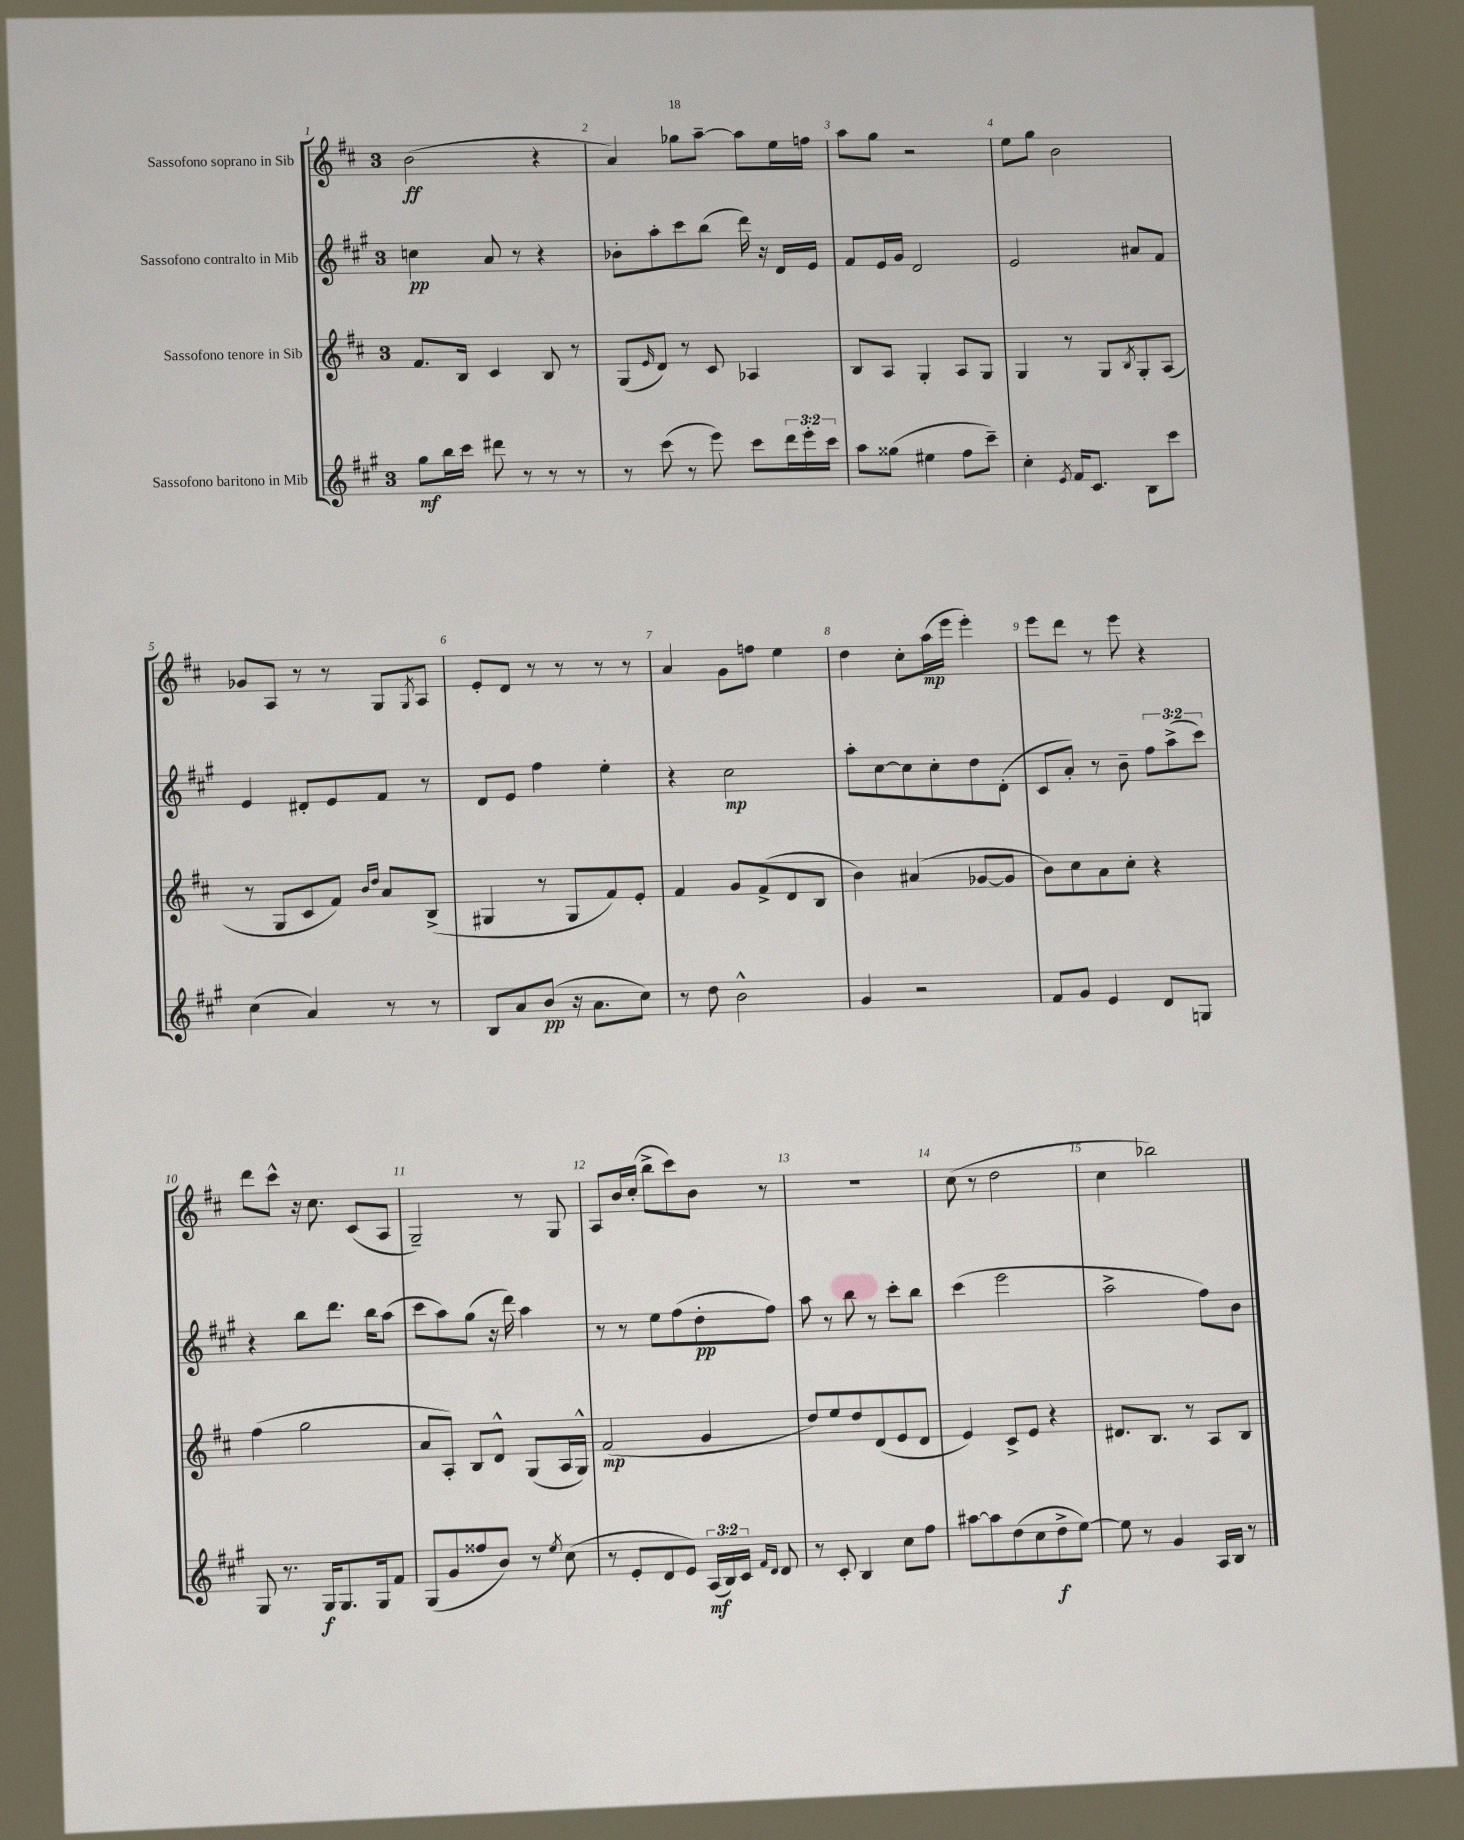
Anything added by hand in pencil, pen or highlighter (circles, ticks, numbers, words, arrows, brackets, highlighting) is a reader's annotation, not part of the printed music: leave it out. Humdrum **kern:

**kern	**kern	**kern	**kern
*staff4	*staff3	*staff2	*staff1
*clefG2	*clefG2	*clefG2	*clefG2
*k[f#c#g#]	*k[f#c#]	*k[f#c#g#]	*k[f#c#]
*M3/4	*M3/4	*M3/4	*M3/4
8gg#\L	8.f#/L	4cc\	(2b\
16bb\L	.	.	.
16ccc#\JJ	16B/Jk	.	.
8ddd#\	4c#/	8a/	.
8r	.	8r	.
8r	8B/	4r	4r
8r	8r	.	.
=	=	=	=
8r	(8G/L	8b-'\L	4a/)
.	16qqe/	.	.
(8ccc#\	8d/J)	8aa'\	.
8r	8r	8ccc#\	8gg-\L
8eee\)	8c#/	(8bb\J	[8aa~\J
8ccc#\L	4A-/	16ddd\)	8aa\]L
.	.	16r	.
24ddd\L	.	16d/LL	16ee\L
24eee'\	.	.	.
.	.	16e/JJ	16ff\JJ
24ccc#\JJ	.	.	.
=	=	=	=
8aa\L	8B/L	8f#/L	8aa\L
(8gg##\J	8A/J	16e/L	8gg\J
.	.	16g#/JJ	.
4ee#\	4G'/	2d/	2r
8ff#\L	8A/L	.	.
8ccc#~\J)	8G/J	.	.
=	=	=	=
4cc#'\	4G/	2e/	8ee\L
.	.	.	8gg\J
8qe/	.	.	.
16f#/LK	8r	.	2b\
8.c#/J	.	.	.
.	8G/L	.	.
.	8qB/	.	.
8B\L	8G'/	8a#/L	.
8ccc#\J	(8A/J	8f#/J	.
=	=	=	=
(4cc#\	8r	4e/	8g-/L
.	8G/L	.	8A/J
4a/)	8c#/	8d#'/L	8r
.	8f#/J)	8e/	8r
.	16qqb/LL	.	.
.	16qqdd/JJ	.	.
8r	8a/L	8f#/J	8G/L
.	.	.	8qG/
8r	(8B^/J	8r	8A/J
=	=	=	=
8B/L	4G#/	8d/L	8e'/L
8a/	.	8e/J	8d/J
(8b/J	8r	4ff#\	8r
16r	8G#/L	.	8r
8.a\L	.	.	.
.	8f#/)	4ee'\	8r
8cc#\J)	8e'/J	.	8r
=	=	=	=
8r	4f#/	4r	4a/
8dd\	.	.	.
2b^^\	8g/L	2cc#\	8g\L
.	(8f#^/	.	8ff\J
.	8d/	.	4ee\
.	8B/J	.	.
=	=	=	=
4g#/	4b\)	8aa'\L	4dd\
.	.	[8cc#\	.
2r	(4a#/	8cc#\]	8cc#'\L
.	.	8cc#'\	(16aa\L
.	.	.	16eee\JJ
.	[8g-/L	8dd\	4eee'\)
.	8g-/]J	(8d'\J	.
=	=	=	=
8f#/L	8b\L)	8c#/L	8eee\L
8g#/J	8cc#\	8a'/J)	8ddd\J
4e/	8a\	8r	8r
.	8cc#'\J	8b~\	8eee\
8d/L	4r	12ff#\L	4r
.	.	(12aa^\	.
8G/J	.	.	.
.	.	12ccc#\J)	.
=	=	=	=
8G#/	(4ff#\	4r	8ddd\L
8.r	.	.	8ccc#^^\J
.	2gg\	8bb\L	16r
16G#/LK	.	.	8.cc#\
8.G#/	.	8.ddd\J	.
.	.	.	(8c#/L
16G#/k	.	16bb\LK	.
8f#/J	.	(8aa\J	8A/J
=	=	=	=
(8G#/L	8a/L	8ccc#\L	2G~/)
8g#/	8A'/J)	8aa\)	.
8ff##/	8B/L	(8gg#\J	.
8b/J)	8d^^/J	16r	.
.	.	16ddd\)	.
8r	(8G/L	4aa\	8r
8qee/	.	.	.
(8cc#\	16A/L	.	8G/
.	16G^^/JJ)	.	.
=	=	=	=
8r	(2f#/	8r	8A/L
8e'/L	.	8r	16b/L
.	.	.	(16cc#'/JJ
8d/	.	8ee\L	8bb^\L
8e/J)	.	(8ff#\	8ccc#\)
(24A/LL	4g/	8dd'\	8b\J
24B/)	.	.	.
24c#/JJ	.	.	.
16qqf#/LL	.	.	.
16qqd/JJ	.	.	.
8d/	.	8ff#\J)	8r
=	=	=	=
8r	8dd/L)	8aa\	2.r
8c#'/	8ee/	8r	.
4B/	8dd/	8bb\	.
.	(8d/	8r	.
8cc#\L	8e/	8ccc#'\L	.
8ff#\J	8d/J	8bb\J	.
=	=	=	=
[8aa#\L	4e/)	(4ccc#\	(8cc#\
8aa#\]	.	.	8r
(8dd\	8c#^/L	2eee\	2dd\
8cc#\	8e/J	.	.
8dd^\	4r	.	.
[8ee\J)	.	.	.
=	=	=	=
8ee\]	8.d#/L	2aa^\	4cc#\
8r	.	.	.
.	8.B/J	.	.
4g#/	.	.	2bb-\)
.	8r	.	.
16A/LL	8A/L	8ff#\L)	.
16B/JJ	.	.	.
8r	8B/J	8b\J	.
==	==	==	==
*-	*-	*-	*-
